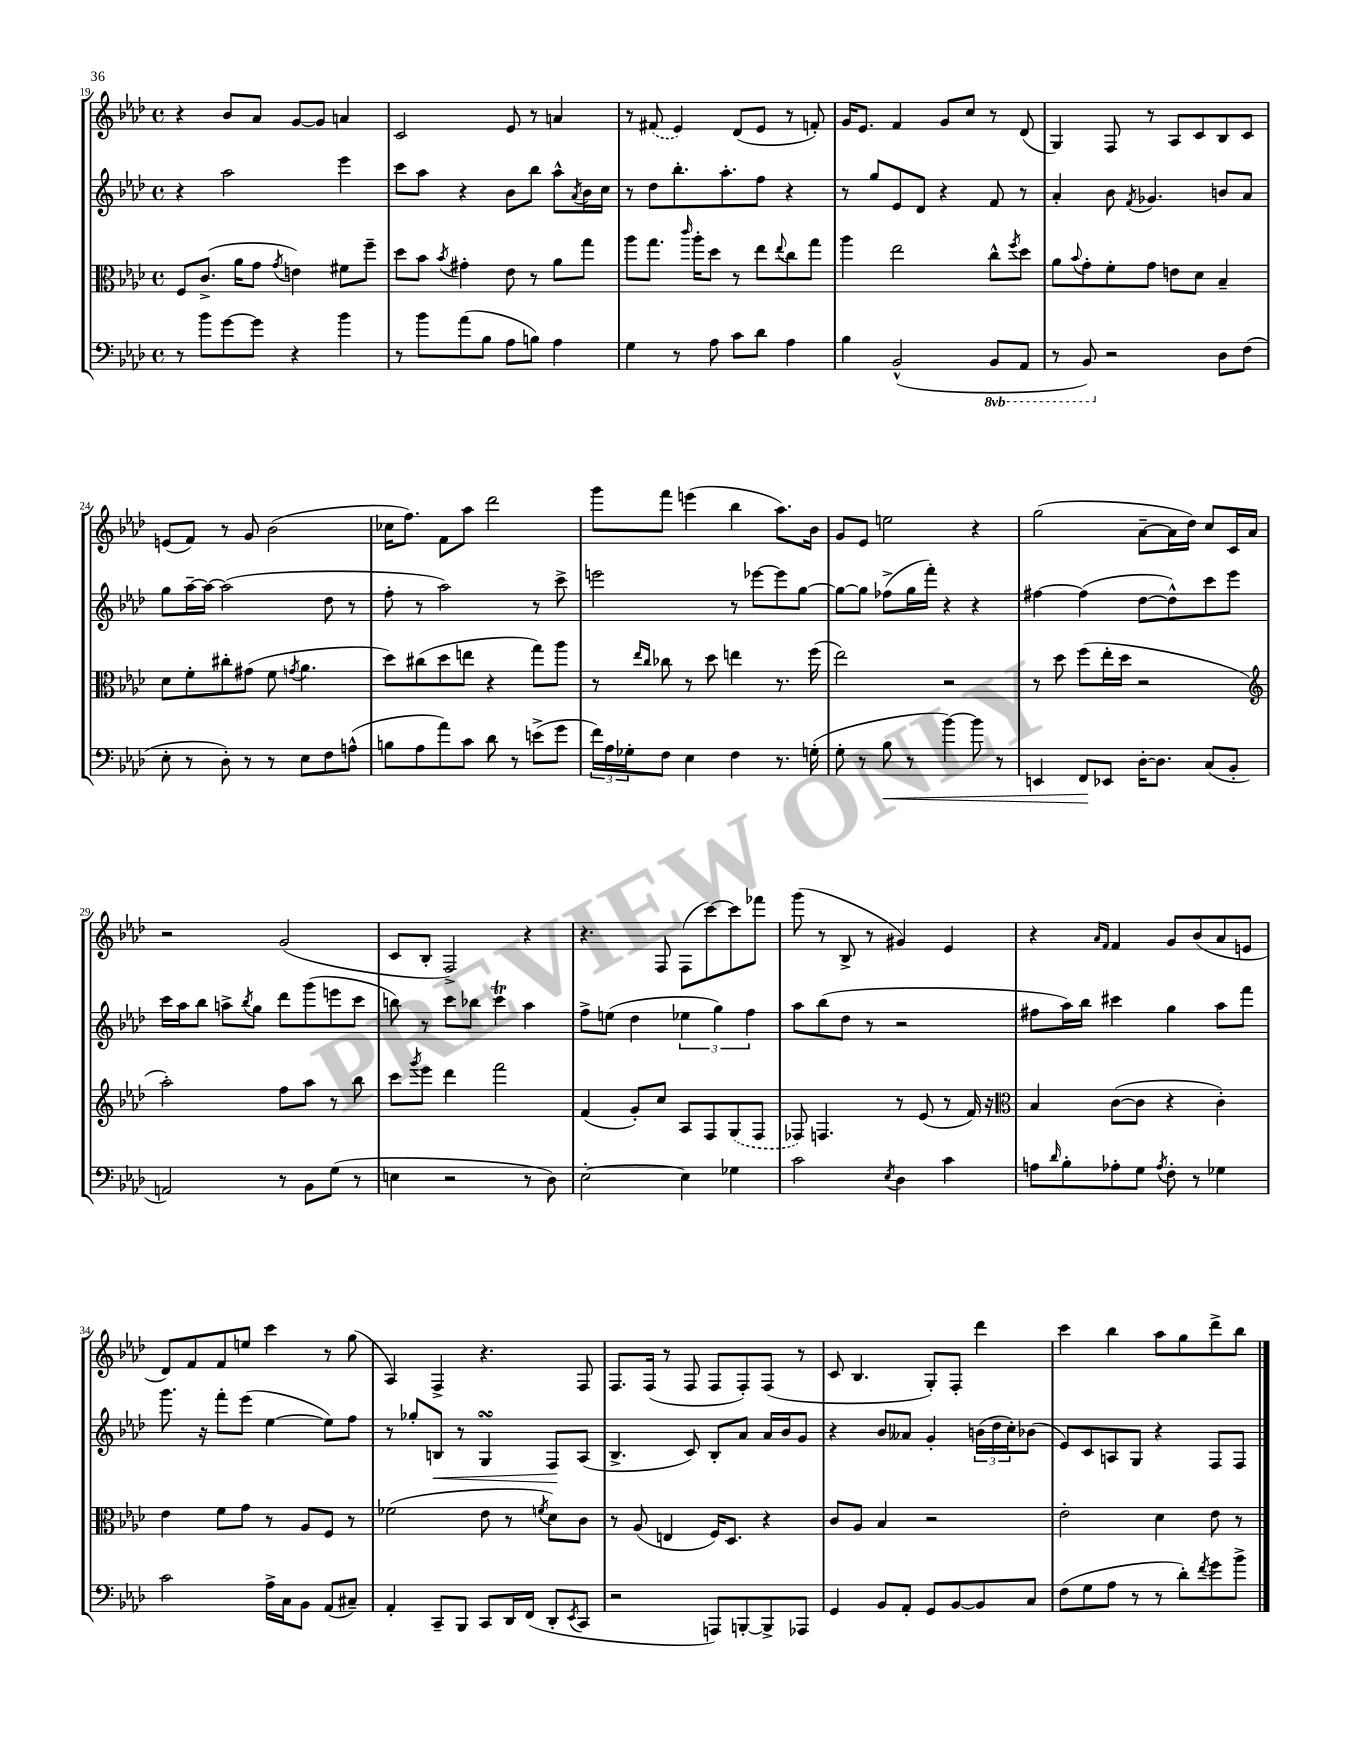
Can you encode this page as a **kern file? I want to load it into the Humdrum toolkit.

**kern	**dynam	**kern	**kern	**dynam	**kern
*part4	*part4	*part3	*part2	*part2	*part1
*staff4	*staff4	*staff3	*staff2	*staff2	*staff1
*clefF4	*	*clefC3	*clefG2	*	*clefG2
*k[b-e-a-d-]	*	*k[b-e-a-d-]	*k[b-e-a-d-]	*	*k[b-e-a-d-]
*M4/4	*	*M4/4	*M4/4	*	*M4/4
*met(c)	*	*met(c)	*met(c)	*	*met(c)
=19	=19	=19	=19	=19	=19
8r	.	8F/L	4r	.	4r
8b-\L	.	(8.c^/J	.	.	.
[8g\	.	.	2aa-\	.	8b-/L
.	.	16a-\KL	.	.	.
8g\J]	.	8g\J	.	.	8a-/J
.	.	8qg/	.	.	.
4r	.	4en\)	.	.	[8g/L
.	.	.	.	.	8g/J]
4b-\	.	8f#X\L	4eee-\	.	4an/
.	.	8ff~\J	.	.	.
=20	=20	=20	=20	=20	=20
8r	.	8dd-\L	8ccc\L	.	2c/
8b-\L	.	8b-\J	8aa-\J	.	.
.	.	8qb-/	.	.	.
(8a-\	.	4g#X'\	4r	.	.
8B-\J	.	.	.	.	.
8A-\L	.	8e-\	8b-\L	.	8e-/
8Bn\J)	.	8r	8bb-\J	.	8r
4A-\	.	8a-\L	8aa-^^\L	.	4an/
.	.	.	8qa-/	.	.
.	.	8gg\J	16b-\L	.	.
.	.	.	16cc\JJ	.	.
=21	=21	=21	=21	=21	=21
4G\	.	8aa-\L	8r	.	8r
.	.	8.gg\J	8dd-\L	.	(8f#X/
8r	.	.	8.bb-'\	.	4e-/)
.	.	16qqccc/	.	.	.
.	.	16aa-'\KL	.	.	.
8A-\	.	8dd-\J	.	.	.
.	.	.	8.aa-'\	.	.
8c\L	.	8r	.	.	(8d-/L
8d-\J	.	8ee-\L	8ff\J	.	8e-/J
.	.	8qqee-/	.	.	.
4A-\	.	8cc\	4r	.	8r
.	.	8gg\J	.	.	8fn'/)
=22	=22	=22	=22	=22	=22
4B-\	.	4aa-\	8r	.	16g/KL
.	.	.	.	.	8.e-/J
.	.	.	8gg/L	.	.
(2BB-^^/	.	2ee-\	8e-/	.	4f/
.	.	.	8d-/J	.	.
.	.	.	4r	.	8g/L
.	.	.	.	.	8cc/J
*8ba	*	*	*	*	*
8BBB-/L	.	8cc^^\L	8f/	.	8r
.	.	8qff/	.	.	.
8AAA-/J	.	8dd-\J	8r	.	(8d-/
=23	=23	=23	=23	=23	=23
8r	.	8a-\L	4a-'/	.	4G/)
.	.	8qqb-/	.	.	.
8BBB-/)	.	8g'\	.	.	.
*X8ba	*	*	*	*	*
2r	.	8f'\	8b-\	.	8F/
.	.	.	8qf/	.	.
.	.	8g\J	4.g-X/	.	8r
.	.	8en\L	.	.	8A-/L
.	.	8d-\J	.	.	8c/
8D-\L	.	4B-~/	8bn/L	.	8B-/
(8F\J	.	.	8a-/J	.	8c/J
!!LO:LB:g=z
=24	=24	=24	=24	=24	=24
8E-'\	.	8d-\L	8gg\L	.	(8en/L
8r	.	8f'\	[16aa-~\L	.	8f/J)
.	.	.	16aa-\JJ_	.	.
8D-'\)	.	8cc#X'\	(2aa-\]	.	8r
8r	.	(8g#X\J	.	.	8g/
8r	.	8f\	.	.	(2b-\
.	.	8qgn/	.	.	.
8E-\L	.	4.a-\	.	.	.
8F\	.	.	8dd-\	.	.
(8An^^\J	.	.	8r	.	.
=25	=25	=25	=25	=25	=25
8Bn\L	.	8dd-\L)	8ff'\	.	16cc-X\KL
.	.	.	.	.	8.ff\J)
8A-\	.	(8cc#X\	8r	.	.
8a-\)	.	8dd-\	2aa-\)	.	8f\L
8c\J	.	8een\J	.	.	8aa-\J
8d-\	.	4r	.	.	2ddd-\
8r	.	.	.	.	.
(8en^\L	.	8gg\L)	8r	.	.
8g\J	.	8aa-\J	8ccc^\	.	.
=26	=26	=26	=26	=26	=26
24f\LL)	.	8r	2eeen\	.	8ggg\L
24A-\	.	.	.	.	.
24G-X'\J	.	.	.	.	.
.	.	16qqee-/LL	.	.	.
.	.	16qqcc/JJ	.	.	.
8F\J	.	8cc-X\	.	.	8fff\J
4E-\	.	8r	.	.	(4eeen\
.	.	8dd-\	.	.	.
4F\	.	4een\	8r	.	4bb-\
.	.	.	[8eee-X\L	.	.
8.r	.	8.r	8eee-\]	.	8.aa-\L)
.	.	.	[8gg\J	.	.
(16Gn'\	.	(16ff\	.	.	16b-\Jk
=27	=27	=27	=27	=27	=27
8G'\	.	2ee-\)	8gg\L_	.	8g/L
8r	.	.	8gg\J]	.	8e-/J
!	!LO:HP:b	!	!	!	!
8B-\	<	.	(8ff-X^\L	.	2een\
8r	.	.	16gg\L	.	.
.	.	.	16fff'\JJ)	.	.
[4b-\)	.	2r	4r	.	.
8b-\]	.	.	4r	.	4r
8r	.	.	.	.	.
=28	=28	=28	=28	=28	=28
4EEn/	.	8r	[4ff#X\	.	(2gg\
.	.	8dd-\	.	.	.
8FF/L	.	(8ff\L	(4ff#\]	.	.
8EE-X/J	[	16ee-'\L	.	.	.
.	.	16dd-\JJ	.	.	.
[16D-'\KL	.	2r	[8dd-\L	.	[8a-~\L
8.D-\J]	.	.	.	.	.
.	.	.	8dd-^^\])	.	16a-\L]
.	.	.	.	.	16dd-\JJ)
(8C/L	.	.	8ccc\	.	8cc/L
8BB-'/J	.	.	8eee-\J	.	16c/L
.	.	.	.	.	16a-/JJ
!!LO:LB:g=z
=29	=29	=29	=29	=29	=29
*	*	*clefG2	*	*	*
2AAn/)	.	2aa-'\)	16ccc\LL	.	2r
.	.	.	16aa-\J	.	.
.	.	.	8bb-\J	.	.
.	.	.	8aan^\L	.	.
.	.	.	8qbb-/	.	.
.	.	.	8gg\J	.	.
8r	.	8ff\L	8ddd-\L	.	(2g/
8BB-\L	.	8aa-\J	(8ggg\	.	.
(8G\J	.	8r	8eeen\	.	.
8r	.	8bb-\	8ccc\J	.	.
=30	=30	=30	=30	=30	=30
4En\	.	8ccc\L	8bbn\)	.	8c/L
.	.	8qggg/	.	.	.
.	.	8eee-\J	8r	.	8B-'/J
2r	.	4ddd-\	8ccc\L	.	2F^/)
.	.	.	8bb-X\J	.	.
.	.	2fff\	4ccct\	.	.
8r	.	.	4aa-\	.	4r
8D-\)	.	.	.	.	.
=31	=31	=31	=31	=31	=31
[2E-'\	.	(4f/	8ff^\L	.	4.r
.	.	.	(8een\J	.	.
.	.	8g'/L)	4dd-\	.	.
.	.	8cc/J	.	.	8F/
4E-\]	.	8A-/L	6ee-X\	.	(8F\L
.	.	8F/	.	.	[8ccc\)
.	.	.	6gg\)	.	.
4G-X\	.	(8G/	.	.	8ccc\]
.	.	.	6ff\	.	.
.	.	8F/J	.	.	8fff-X\J
=32	=32	=32	=32	=32	=32
2c\	.	8F-X/)	8aa-\L	.	(8ggg\
.	.	4.Fn/	(8bb-\	.	8r
.	.	.	8dd-\J	.	8B-^/
.	.	.	8r	.	8r
8qE-/	.	.	.	.	.
4D-\	.	8r	2r	.	4g#X/)
.	.	(8e-/	.	.	.
4c\	.	8r	.	.	4e-/
.	.	16f/)	.	.	.
.	.	16r	.	.	.
=33	=33	=33	=33	=33	=33
*	*	*clefC3	*	*	*
8An\L	.	4B-/	8ff#X\L	.	4r
16qqd-/	.	.	.	.	.
8B-'\	.	.	16aa-\L)	.	.
.	.	.	16bb-\JJ	.	.
.	.	.	.	.	16qqa-/LL
.	.	.	.	.	16qqf/JJ
8A-X'\	.	([8c\L	4ccc#X\	.	4f/
8G\J	.	8c\J]	.	.	.
8qA-/	.	.	.	.	.
8F'\	.	4r	4gg\	.	8g/L
8r	.	.	.	.	(8b-/
4G-X\	.	4c'\)	8aa-\L	.	8a-/
.	.	.	8fff\J	.	8en/J
!!LO:LB:g=z
=34	=34	=34	=34	=34	=34
2c\	.	4e-\	8.ggg\	.	8d-/L)
.	.	.	.	.	8f/
.	.	.	16r	.	.
.	.	8f\L	8fff'\L	.	8f/
.	.	8g\J	(8eee-\J	.	8een/J
16A-^\LL	.	8r	[4ee-\	.	4ccc\
16C\J	.	.	.	.	.
8BB-\J	.	8A-/L	.	.	.
(8AA-/L	.	8F/J	8ee-\L])	.	8r
8C#X~/J)	.	8r	8ff\J	.	(8gg\
=35	=35	=35	=35	=35	=35
4AA-'/	.	(2f-X\	8r	.	4A-/)
.	.	.	8gg-X'/L	.	.
!	!	!	!	!LO:HP:b	!
8CC~/L	.	.	8Bn/J	<	4F^/
8BBB-/J	.	.	8r	.	.
8CC/L	.	8e-\	4GsSsS/	.	4.r
16DD-/L	.	8r	.	.	.
(16FF/JJ	.	.	.	.	.
.	.	8qfn/	.	.	.
8DD-'/L	.	8d-\L)	8F/L	.	.
8qEE-/	.	.	.	.	.
8CC/J	.	8c\J	(8A-/J	[	8F/
=36	=36	=36	=36	=36	=36
2r	.	8r	4.B-^/	.	8.F/L
.	.	(8A-/	.	.	.
.	.	.	.	.	(16F/Jk
.	.	4En/	.	.	8r
.	.	.	8c/)	.	8F/
8AAAn/L)	.	16F/KL)	8B-'/L	.	8F/L
.	.	8.D-/J	.	.	.
[8BBBn'/	.	.	8a-/J	.	8F'/)
8BBB^/]	.	4r	16a-/LL	.	(8F/J
.	.	.	16b-/J	.	.
8AAA-X/J	.	.	8g/J	.	8r
=37	=37	=37	=37	=37	=37
4GG/	.	8c/L	4r	.	8c/
.	.	8A-/J	.	.	4.B-/
8BB-/L	.	4B-/	8b-/L	.	.
8AA-'/J	.	.	8a--X/J	.	.
8GG/L	.	2r	4g'/	.	8G'/L)
[8BB-/	.	.	.	.	8F'/J
8BB-/]	.	.	(24bn\LL	.	4ddd-\
.	.	.	24dd-\	.	.
.	.	.	24cc'\J)	.	.
8C/J	.	.	(8b-X\J	.	.
=38	=38	=38	=38	=38	=38
(8F\L	.	2e-'\	8e-/L)	.	4ccc\
8G\	.	.	8c/	.	.
8A-\J	.	.	8An/	.	4bb-\
8r	.	.	8G/J	.	.
8r	.	4d-\	4r	.	8aa-\L
8d-'\L)	.	.	.	.	8gg\
8qf/	.	.	.	.	.
8g\	.	8e-\	8F/L	.	8ddd-^\
8b-^\J	.	8r	8F/J	.	8bb-\J
==	==	==	==	==	==
*-	*-	*-	*-	*-	*-
